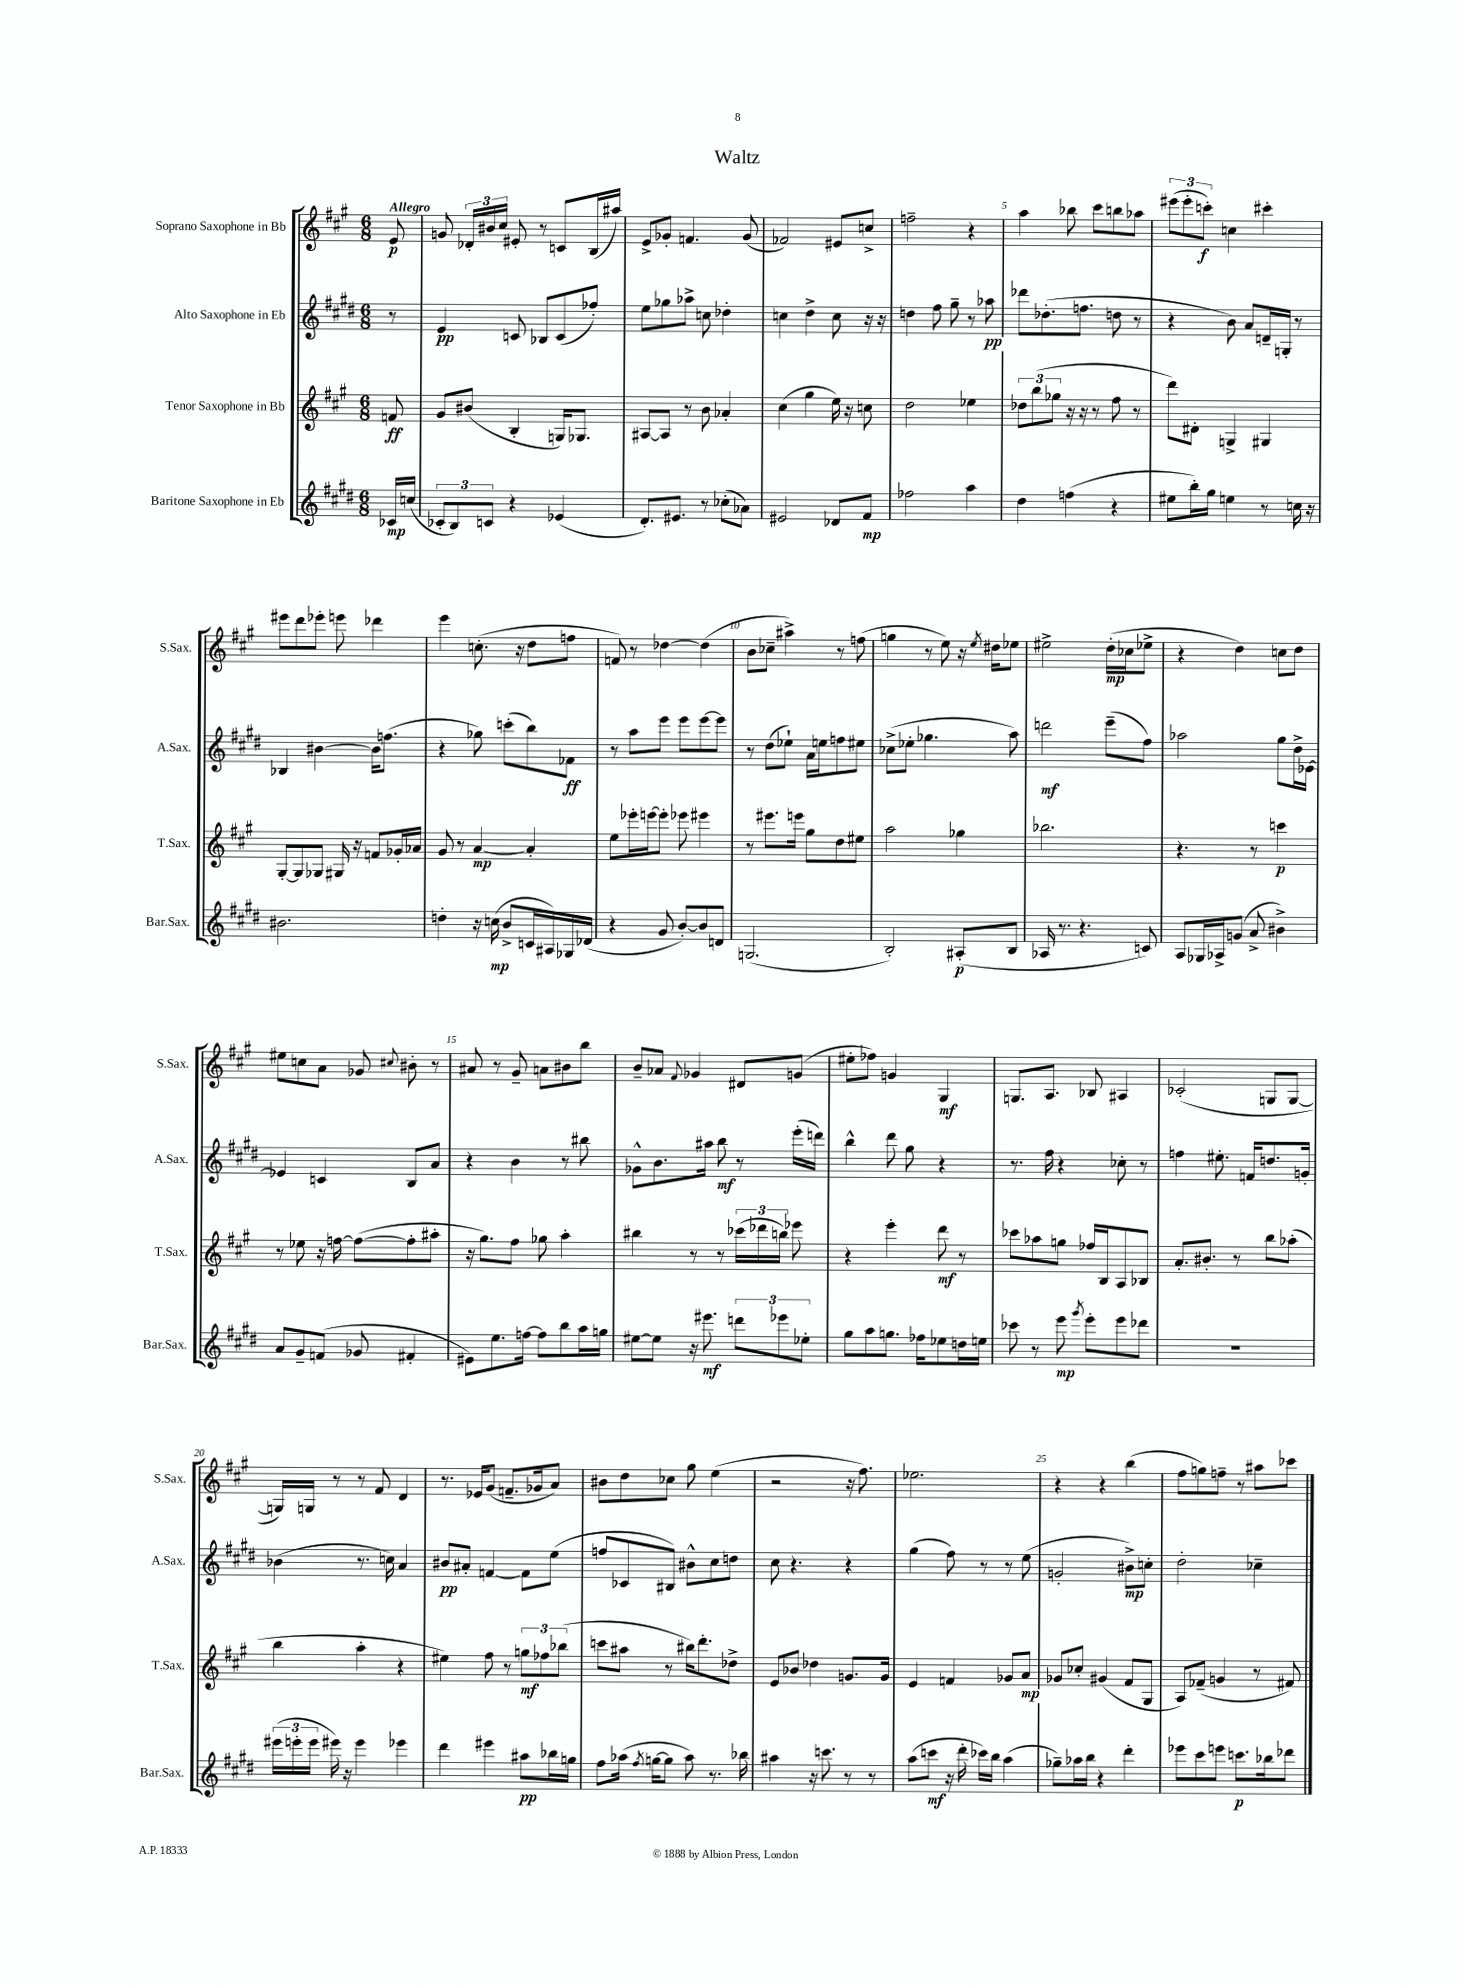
\header { title = "Waltz" }
<<
\new StaffGroup <<
\new Staff = "s0" \with { instrumentName = "Soprano Saxophone in Bb" shortInstrumentName = "S.Sax." } {
    \clef treble \key a \major \numericTimeSignature \time 6/8 \partial 8 \tempo "Allegro"
    \autoBeamOff e'8\p |
    g'8 \tuplet 3/2 { des'16[-. bis'16 cis''16] } eis'8-. r8 c'8[ b16( ais''16]) |
    e'8[-> ges'8]-. f'4. ges'8( |
    fes'2) eis'8[ c''8]-> |
    f''2-- r4 |
    a''4 bes''8 cis'''8[ b''8 aes''8] |
    \tuplet 3/2 { eis'''8[( eis'''8-. c'''8]-.\f) } c''4 cis'''4-. |
    eis'''8[ d'''8 ees'''8]-. e'''8 des'''4 |
    e'''4 c''8.-.( r16 d''8[ f''8] |
    f'8) r8 des''4~ des''4( |
    b'8[ ces''8]-- ais''4->) r8 f''8( |
    g''4 r8 e''8) r16 \acciaccatura { e''8 } dis''16[ ees''8] |
    eis''2-> d''16[-.\mp( ces''16 ees''8]-> |
    r4 d''4) c''8[ d''8] |
    eis''8[ c''8 a'8] ges'8 \appoggiatura { cis''8 } bis'8-. r8 |
    ais'8 r8 gis'8-- a'8[ bis'8 b''8] |
    b'8[-- aes'8] \appoggiatura { fis'8 } ges'4 dis'8[ g'8]( |
    eis''8[-. fes''8]) g'4 gis4\mf |
    g8.[ a8.] bes8 ais4 |
    ces'2-.( g8[ g8]~ |
    g16[) g16] r8 r8 fis'8 d'4 |
    r8. ees'16[ gis'8]( f'8.[-- ges'16 a'8]) |
    bis'8[ d''8 ces''8] gis''8 e''4( |
    r2 r16 fis''8.) |
    ees''2. |
    r4 r4 b''4( |
    fis''8[ g''8) f''8]-- r8 ais''8[ ces'''8] \bar "|." |
}
\new Staff = "s1" \with { instrumentName = "Alto Saxophone in Eb" shortInstrumentName = "A.Sax." } {
    \clef treble \key e \major \numericTimeSignature \time 6/8 \partial 8
    \autoBeamOff r8 |
    e'4\pp c'8 bes8[ c'8( fes''8]-.) |
    e''8[ ges''8 aes''8]-> c''8 des''4-. |
    c''4 dis''4-> c''8 r16 r16 |
    d''4 fis''8 gis''8-- r8 aes''8\pp |
    des'''8[ des''8.-.( f''8.] d''8 r8 |
    r4 b'8) a'8[ d'16-- g16]-. r8 |
    bes4 bis'4~ bis'16[ f''8.]( |
    r4 ges''8) c'''8[-.( b''8) fes'8]\ff |
    r8 a''8[ e'''8] e'''8[ e'''8~ e'''8] |
    r8 dis''8[( ees''8]-!) a'16[ e''16 f''8 eis''8] |
    ces''8[->( ees''8]-. ges''4. a''8) |
    d'''2\mf e'''8[--( fis''8]) |
    aes''2 gis''8[ dis''16-> ees'16]~ |
    ees'4 c'4 b8[ a'8] |
    r4 b'4 r8 bis''8 |
    ges'8[-^ b'8. ais''16] b''8\mf r8 e'''16[-.( d'''16]) |
    b''4-^ dis'''8 gis''8 r4 |
    r8. fis''16 r4 ces''8-. r8 |
    f''4 eis''8.-. f'16[ d''8. g'16]-. |
    bes'4( r8. c''16) a'4 |
    bis'8[\pp ais'8]-. f'4~ f'8[ e''8]( |
    f''8[ ces'8 bis8]) bis'8[-^ cis''8 d''8] |
    cis''8 r4. r4 |
    gis''4( fis''8) r8 r8 e''8( |
    g'2-. bis'8[->\mp) c''8]-. |
    dis''2-. ces''4-- \bar "|." |
}
\new Staff = "s2" \with { instrumentName = "Tenor Saxophone in Bb" shortInstrumentName = "T.Sax." } {
    \clef treble \key a \major \numericTimeSignature \time 6/8 \partial 8
    \autoBeamOff f'8\ff |
    gis'8[ bis'8]( b4-. g16[) ges8.] |
    ais8[~ ais8] r8 b'8 aes'4-. |
    cis''4( gis''4 e''16) r16 c''8 |
    d''2 ees''4 |
    \tuplet 3/2 { des''8[ b''8( ges''8] } r16 r16 r8 fis''8 r8 |
    d'''8[) dis'8]-. g4-> gis4 |
    gis8[~-. gis8 ges8] gis16 r16 f'8[ ges'16-. aes'16] |
    gis'8 r8 a'4~\mp a'4-. |
    e''8[ ees'''16-. e'''16~ e'''8]-. ees'''8 eis'''4 |
    r8 eis'''8.[ e'''16] gis''8[ d''8 eis''8] |
    a''2 ges''4 |
    bes''2. |
    r4. r8 c'''4\p |
    r8 ees''8 r16 f''16~ f''8[~( f''8-. ais''8]-. |
    r16 gis''8.[) fis''8] ges''8 a''4-. |
    bis''4 r8 r8 \tuplet 3/2 { ces'''16[( des'''16 b''16]) } ees'''8 |
    r4 e'''4-. d'''8\mf r8 |
    ces'''8[ aes''8 g''8] fes''16[ b16 a8 bes8] |
    a'8.[-. bis'8.]-. r8 b''8[ aes''8]-.( |
    b''4 a''4-. r4 |
    eis''4) fis''8 r8 \tuplet 3/2 { g''8[\mf fes''8 bes''8]( } |
    c'''8[ ais''8] r8 bis''16[) d'''8.-. des''8]-> |
    e'8[ bes'8] des''4 g'8.[ g'16] |
    e'4 f'4 ges'8[ a'8]\mp |
    ges'8[ ces''8]-. gis'4( fis'8[ gis8] |
    a8[) fes'8]--( g'4 r8 fis'8) \bar "|." |
}
\new Staff = "s3" \with { instrumentName = "Baritone Saxophone in Eb" shortInstrumentName = "Bar.Sax." } {
    \clef treble \key e \major \numericTimeSignature \time 6/8 \partial 8
    \autoBeamOff ces'16[\mp c''16]( |
    \tuplet 3/2 { ces'8[-. b8) c'8] } r4 ees'4( |
    dis'8.[-.) eis'8.] r8 ces''8[-.( aes'8]) |
    eis'2 des'8[ fis'8]\mp |
    fes''2 a''4 |
    dis''4 f''4( r4 |
    eis''8[ b''16-.) gis''16] e''4 r8 c''16 r16 |
    bis'2. |
    d''4-. r16 c''16\mp( b'8[-> c'16 ais16) ges16 des'16]( |
    r4 gis'8 b'8[~-.) b'8 d'8] |
    g2.( |
    b2-.) ais8[-.\p( b8] |
    aes16 r8. r4. c'8) |
    a8[ ges16 aes16-> g'8]( a'8-> bis'4->) |
    a'8[ gis'8-- f'8]( ges'8 fis'4-. |
    eis'8[) e''8. f''16]~ f''8[ b''8 a''16 g''16] |
    eis''8[~ eis''8] r16 eis'''8.\mf \tuplet 3/2 { d'''8[ ees'''8 ees''8]-. } |
    gis''8[ a''8 g''8.] fes''16[ ees''8 d''16 e''16] |
    ces'''8 r8 e'''8\mp \acciaccatura { gis'''8 } e'''8[-. e'''8 des'''8] |
    R2. |
    \tuplet 3/2 { eis'''16[( e'''16-. e'''16] } eis'''16) r16 eis'''4 ees'''4 |
    dis'''4 eis'''4 ais''8[\pp bes''16 g''16] |
    fis''8[ aes''16]( \acciaccatura { fis''8 } g''16[~ g''8] aes''8) r8. bes''16 |
    ais''4 r16 c'''8. r8 r8 |
    a''8[( c'''8]\mf r16 dis'''16-. ces'''16[) b''16] a''4( |
    ges''8[--) aes''16 b''16] r4 dis'''4-. |
    ees'''8[ cis'''8 e'''8] c'''8.[\p bes''16 des'''8] \bar "|." |
}
>>
>>
\layout { \context { \Score \override BarNumber.break-visibility = ##(#f #t #t) barNumberVisibility = #(every-nth-bar-number-visible 5) } }
